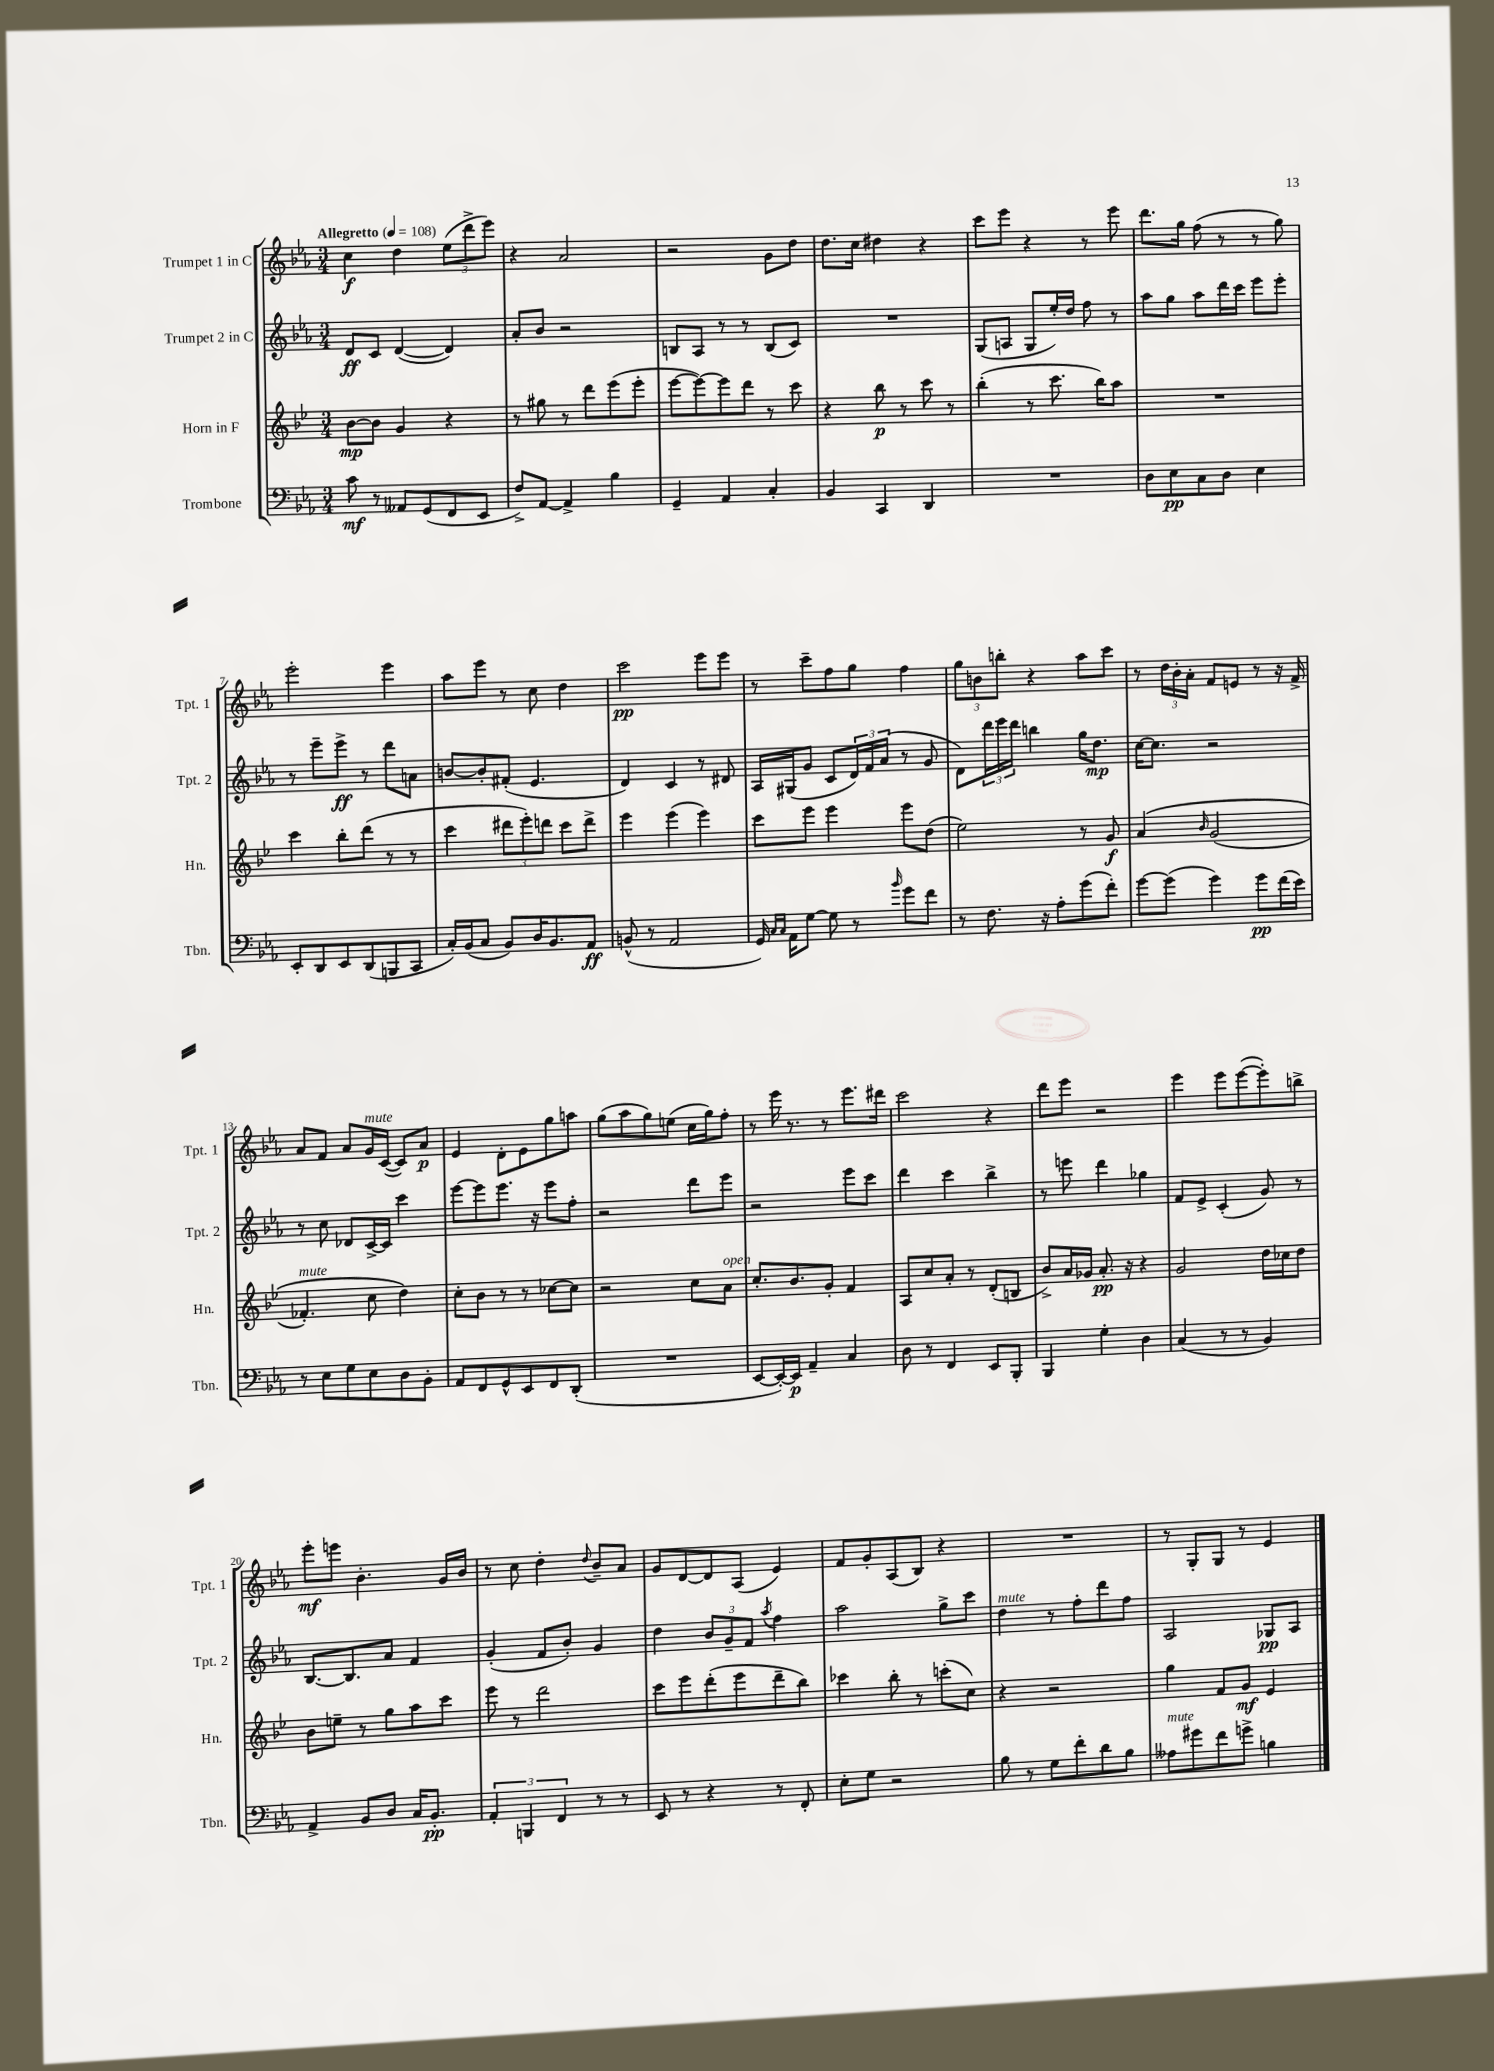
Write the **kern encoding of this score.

**kern	**dynam	**kern	**dynam	**kern	**dynam	**kern	**dynam
*part4	*part4	*part3	*part3	*part2	*part2	*part1	*part1
*staff4	*staff4	*staff3	*staff3	*staff2	*staff2	*staff1	*staff1
*I"Trombone	*	*I"Horn in F	*	*I"Trumpet 2 in C	*	*I"Trumpet 1 in C	*
*I'Tbn.	*	*I'Hn.	*	*I'Tpt. 2	*	*I'Tpt. 1	*
*clefF4	*	*clefG2	*	*clefG2	*	*clefG2	*
*k[b-e-a-]	*	*k[b-e-]	*	*k[b-e-a-]	*	*k[b-e-a-]	*
*M3/4	*	*M3/4	*	*M3/4	*	*M3/4	*
*MM108	*	*MM108	*	*MM108	*	*MM108	*
=1	=1	=1	=1	=1	=1	=1	=1
!	!	!	!	!	!	!LO:TX:a:B:t=Allegretto	!
8c\	mf	[8b-\L	mp	8d/L	ff	4cc\	f
8r	.	8b-\J]	.	8c/J	.	.	.
8AA--X/L	.	4g/	.	([4d/	.	4dd\	.
(8GG/	.	.	.	.	.	.	.
8FF/	.	4r	.	4d/])	.	(12ee-\L	.
.	.	.	.	.	.	12ddd^\	.
8EE-/J	.	.	.	.	.	.	.
.	.	.	.	.	.	12eee-\J)	.
=2	=2	=2	=2	=2	=2	=2	=2
8F^/L)	.	8r	.	8a-'/L	.	4r	.
[8AA-/J	.	8gg#X\	.	8b-/J	.	.	.
4AA-^/]	.	8r	.	2r	.	2a-/	.
.	.	8ddd\L	.	.	.	.	.
4B-\	.	(8eee-\	.	.	.	.	.
.	.	8eee-'\J	.	.	.	.	.
=3	=3	=3	=3	=3	=3	=3	=3
4GG~/	.	[8eee-\L	.	8Bn/L	.	2r	.
.	.	8eee-\_)	.	8A-/J	.	.	.
4AA-/	.	8eee-\]	.	8r	.	.	.
.	.	8ddd\J	.	8r	.	.	.
4C'/	.	8r	.	(8B/L	.	8g\L	.
.	.	8ccc\	.	8c/J)	.	8dd\J	.
=4	=4	=4	=4	=4	=4	=4	=4
4BB-/	.	4r	.	2.r	.	8.dd\L	.
.	.	.	.	.	.	16cc\Jk	.
4CC/	.	8bb-\	p	.	.	4dd#X\	.
.	.	8r	.	.	.	.	.
4DD/	.	8ccc\	.	.	.	4r	.
.	.	8r	.	.	.	.	.
=5	=5	=5	=5	=5	=5	=5	=5
2.r	.	(4bb-'\	.	(8G/L	.	8ccc\L	.
.	.	.	.	8An/J	.	8eee-\J	.
.	.	8r	.	8G/L	.	4r	.
.	.	8.ccc\	.	16ee-'/L)	.	.	.
.	.	.	.	16dd/JJ	.	.	.
.	.	.	.	8ff\	.	8r	.
.	.	16bb-\KL)	.	.	.	.	.
.	.	8aa\J	.	8r	.	8eee-\	.
=6	=6	=6	=6	=6	=6	=6	=6
8D\L	.	2.r	.	8aa-\L	.	8.ddd\L	.
8E-\	pp	.	.	8gg\J	.	.	.
.	.	.	.	.	.	16gg\Jk	.
8C\	.	.	.	8aa-\L	.	(8ff\	.
8D\J	.	.	.	16ddd\L	.	8r	.
.	.	.	.	16ccc\JJ	.	.	.
4E-\	.	.	.	8eee-\L	.	8r	.
.	.	.	.	8eee-'\J	.	8gg\)	.
!!LO:LB:g=z
=7	=7	=7	=7	=7	=7	=7	=7
8EE-'/L	.	4ccc\	.	8r	.	2eee-'\	.
8DD/	.	.	.	8eee-~\L	.	.	.
8EE-/	.	8bb-'\L	.	8eee-^\J	ff	.	.
(8DD/	.	(8ddd\J	.	8r	.	.	.
8BBBn/	.	8r	.	8ddd\L	.	4eee-\	.
8CC/J	.	8r	.	8an\J	.	.	.
=8	=8	=8	=8	=8	=8	=8	=8
16C'/LL)	.	4ccc\	.	[8bn/L	.	8aa-\L	.
(16BB-/J	.	.	.	.	.	.	.
8C/J	.	.	.	8b'/]	.	8eee-\J	.
8BB-/L)	.	12ddd#X\L	.	(8f#X'/J	.	8r	.
.	.	12eee-'\)	.	.	.	.	.
16D/K	.	.	.	4.e-/	.	8cc\	.
.	.	12dddn\J	.	.	.	.	.
8.BB-/	.	.	.	.	.	.	.
.	.	8ccc\L	.	.	.	4dd\	.
8AA-/J	ff	8ddd^\J	.	.	.	.	.
=9	=9	=9	=9	=9	=9	=9	=9
(8BBn^^/	.	4eee-\	.	4d/)	.	2ccc\	pp
8r	.	.	.	.	.	.	.
2AA-/	.	(4eee-\	.	4c/	.	.	.
.	.	4eee-\)	.	8r	.	8eee-\L	.
.	.	.	.	8d#X/	.	8eee-\J	.
=10	=10	=10	=10	=10	=10	=10	=10
16GG/)	.	8ccc\L	.	16A-/LL	.	8r	.
16qqC/LL	.	.	.	.	.	.	.
16qqC/JJ	.	.	.	.	.	.	.
16AA-\KL	.	.	.	(16G#X/J	.	.	.
[8G\J	.	8eee-\J	.	8g/J	.	8ccc~\L	.
8G\]	.	4eee-\	.	8c/L	.	8ff\	.
8r	.	.	.	24d/L)	.	8gg\J	.
.	.	.	.	24f/	.	.	.
.	.	.	.	(24a-/JJ	.	.	.
16qqb-/	.	.	.	.	.	.	.
8g\L	.	8eee-\L	.	8r	.	4ff\	.
8f\J	.	(8dd\J	.	8g/	.	.	.
=11	=11	=11	=11	=11	=11	=11	=11
8r	.	2ee-\)	.	8d\L)	.	12gg\L	.
.	.	.	.	.	.	12bn\	.
8.F\	.	.	.	24ddd\L	.	.	.
.	.	.	.	24eee-\	.	12bbn'\J	.
.	.	.	.	24ddd\JJ	.	.	.
.	.	.	.	4bbn\	.	4r	.
16r	.	.	.	.	.	.	.
8A-'\L	.	.	.	.	.	.	.
(8g\	.	8r	.	16gg\KL	.	8aa-\L	.
.	.	.	.	8.dd\J	mp	.	.
8f'\J)	.	8g/	f	.	.	8ccc\J	.
=12	=12	=12	=12	=12	=12	=12	=12
[8g\L	.	(4a/	.	[16cc\KL	.	8r	.
.	.	.	.	8.cc\J]	.	.	.
(8g\J]	.	.	.	.	.	24dd\LL	.
.	.	.	.	.	.	24b-'\	.
.	.	.	.	.	.	24a-'\JJ	.
.	.	16qqb-/	.	.	.	.	.
4g\)	.	(2g/	.	2r	.	8f/L	.
.	.	.	.	.	.	8en/J	.
8g\L	pp	.	.	.	.	8r	.
(16f\L	.	.	.	.	.	16r	.
16e-\JJ)	.	.	.	.	.	16f^/	.
!!LO:LB:g=z
=13	=13	=13	=13	=13	=13	=13	=13
!	!	!LO:TX:a:i:t=mute	!	!	!	!	!
8r	.	4.f-X'/)	.	8r	.	8a-/L	.
8E-\L	.	.	.	8cc\	.	8f/J	.
8G\	.	.	.	8d-X/L	.	8a-/L	.
!	!	!	!	!	!	!LO:TX:a:i:t=mute	!
8E-\	.	8cc\	.	[16c^/L	.	16g/L	.
.	.	.	.	16c/JJ]	.	([16c/JJ	.
8D\	.	4dd\)	.	4ccc\	.	8c/L])	.
8BB-'\J	.	.	.	.	.	8a-/J	p
=14	=14	=14	=14	=14	=14	=14	=14
8AA-/L	.	8cc'\L	.	[8eee-\L	.	4e-/	.
8FF/	.	8b-\J	.	8eee-\]	.	.	.
8GG^^/	.	8r	.	8.eee-\J	.	8d'\L	.
8EE-/	.	8r	.	.	.	8e-\	.
.	.	.	.	16r	.	.	.
8FF/	.	[8cc-X\L	.	8eee-\L	.	8gg\	.
(8DD'/J	.	8cc-\J]	.	8ff'\J	.	8aan\J	.
=15	=15	=15	=15	=15	=15	=15	=15
2.r	.	2r	.	2r	.	(8gg\L	.
.	.	.	.	.	.	8aa-\	.
.	.	.	.	.	.	8gg\)	.
.	.	.	.	.	.	(8een\J	.
.	.	8cc\L	.	8ddd\L	.	16cc\LL	.
.	.	.	.	.	.	16gg\J)	.
!	!	!LO:TX:a:i:t=open	!	!	!	!	!
.	.	8a\J	.	8eee-\J	.	8ff'\J	.
=16	=16	=16	=16	=16	=16	=16	=16
[8EE-/L	.	8.cc'/L	.	2r	.	8r	.
16EE-'/L_)	.	.	.	.	.	16eee-\	.
16EE-/JJ]	p	8.b-/	.	.	.	8.r	.
4AA-~/	.	.	.	.	.	.	.
.	.	8g'/J	.	.	.	8r	.
4C/	.	4f/	.	8eee-\L	.	8.eee-\L	.
.	.	.	.	8ccc\J	.	.	.
.	.	.	.	.	.	16ddd#X\Jk	.
=17	=17	=17	=17	=17	=17	=17	=17
8D\	.	8A/L	.	4ddd\	.	2ccc\	.
8r	.	8cc/	.	.	.	.	.
4FF/	.	8a'/J	.	4ccc\	.	.	.
.	.	8r	.	.	.	.	.
8EE-/L	.	(8d'/L	.	4bb-^\	.	4r	.
8BBB-'/J	.	8Bn/J	.	.	.	.	.
=18	=18	=18	=18	=18	=18	=18	=18
4BBB-/	.	8b-^/L)	.	8r	.	8ddd\L	.
.	.	16a/L	.	8eeen\	.	8eee-\J	.
.	.	16g-X/JJ	.	.	.	.	.
4G'\	.	8.a'/	pp	4ddd\	.	2r	.
.	.	16r	.	.	.	.	.
4D\	.	4r	.	4gg-X\	.	.	.
=19	=19	=19	=19	=19	=19	=19	=19
(4C/	.	2g/	.	8f/L	.	4eee-\	.
.	.	.	.	8e-^/J	.	.	.
8r	.	.	.	(4c'/	.	8eee-\L	.
8r	.	.	.	.	.	([8eee-\	.
4BB-/)	.	16dd\LL	.	8g/)	.	8eee-'\])	.
.	.	16cc-X\J	.	.	.	.	.
.	.	8dd\J	.	8r	.	8bbn^\J	.
!!LO:LB:g=z
=20	=20	=20	=20	=20	=20	=20	=20
4AA-^/	.	8b-\L	.	[8.B-/L	.	8eee-'\L	mf
.	.	8een~\J	.	.	.	8eeen\J	.
.	.	.	.	8.B-/]	.	.	.
8BB-/L	.	8r	.	.	.	4.b-'\	.
8D/J	.	8gg\L	.	8a-/J	.	.	.
16C/KL	.	8aa\	.	4f/	.	.	.
8.BB-'/J	pp	.	.	.	.	.	.
.	.	8ccc\J	.	.	.	16g/LL	.
.	.	.	.	.	.	16b-/JJ	.
=21	=21	=21	=21	=21	=21	=21	=21
6AA-'/	.	8eee-\	.	(4g'/	.	8r	.
.	.	8r	.	.	.	8cc\	.
6BBBn/	.	.	.	.	.	.	.
.	.	2ddd\	.	8f/L	.	4dd'\	.
6FF/	.	.	.	.	.	.	.
.	.	.	.	8b-'/J)	.	.	.
.	.	.	.	.	.	8qqdd/	.
8r	.	.	.	4g/	.	8b-~/L	.
8r	.	.	.	.	.	8a-/J	.
=22	=22	=22	=22	=22	=22	=22	=22
8EE-/	.	8ccc\L	.	4dd\	.	8g/L	.
8r	.	8eee-\	.	.	.	[8d/	.
4r	.	(8ddd'\	.	12b-/L	.	8d/]	.
.	.	.	.	12g~/	.	.	.
.	.	8eee-\	.	.	.	(8A-/J	.
.	.	.	.	12f/J	.	.	.
.	.	.	.	8qaa-/	.	.	.
8r	.	8ddd~\	.	4ff\	.	4e-/)	.
8FF'/	.	8bb-\J)	.	.	.	.	.
=23	=23	=23	=23	=23	=23	=23	=23
8E-'\L	.	4ccc-X\	.	2aa-\	.	8f/L	.
8G\J	.	.	.	.	.	8g'/	.
2r	.	8bb-'\	.	.	.	(8A-/	.
.	.	8r	.	.	.	8B-/J)	.
.	.	(8cccn'\L	.	8gg^\L	.	4r	.
.	.	8cc\J)	.	8ccc\J	.	.	.
=24	=24	=24	=24	=24	=24	=24	=24
!	!	!	!	!LO:TX:a:i:t=mute	!	!	!
8B-\	.	4r	.	4dd\	.	2.r	.
8r	.	.	.	.	.	.	.
8G\L	.	2r	.	8r	.	.	.
8f'\	.	.	.	8ff'\L	.	.	.
8d\	.	.	.	8ddd\	.	.	.
8B-\J	.	.	.	8ff\J	.	.	.
=25	=25	=25	=25	=25	=25	=25	=25
!LO:TX:a:i:t=mute	!	!	!	!	!	!	!
8A--X\L	.	4gg\	.	2A-/	.	8r	.
8g#X\	.	.	.	.	.	8G'/L	.
8f\	.	8f/L	.	.	.	8G/J	.
8gn^\J	.	8g/J	mf	.	.	8r	.
4Bn\	.	4e-/	.	8G-X/L	pp	4e-/	.
.	.	.	.	8A-/J	.	.	.
==	==	==	==	==	==	==	==
*-	*-	*-	*-	*-	*-	*-	*-
